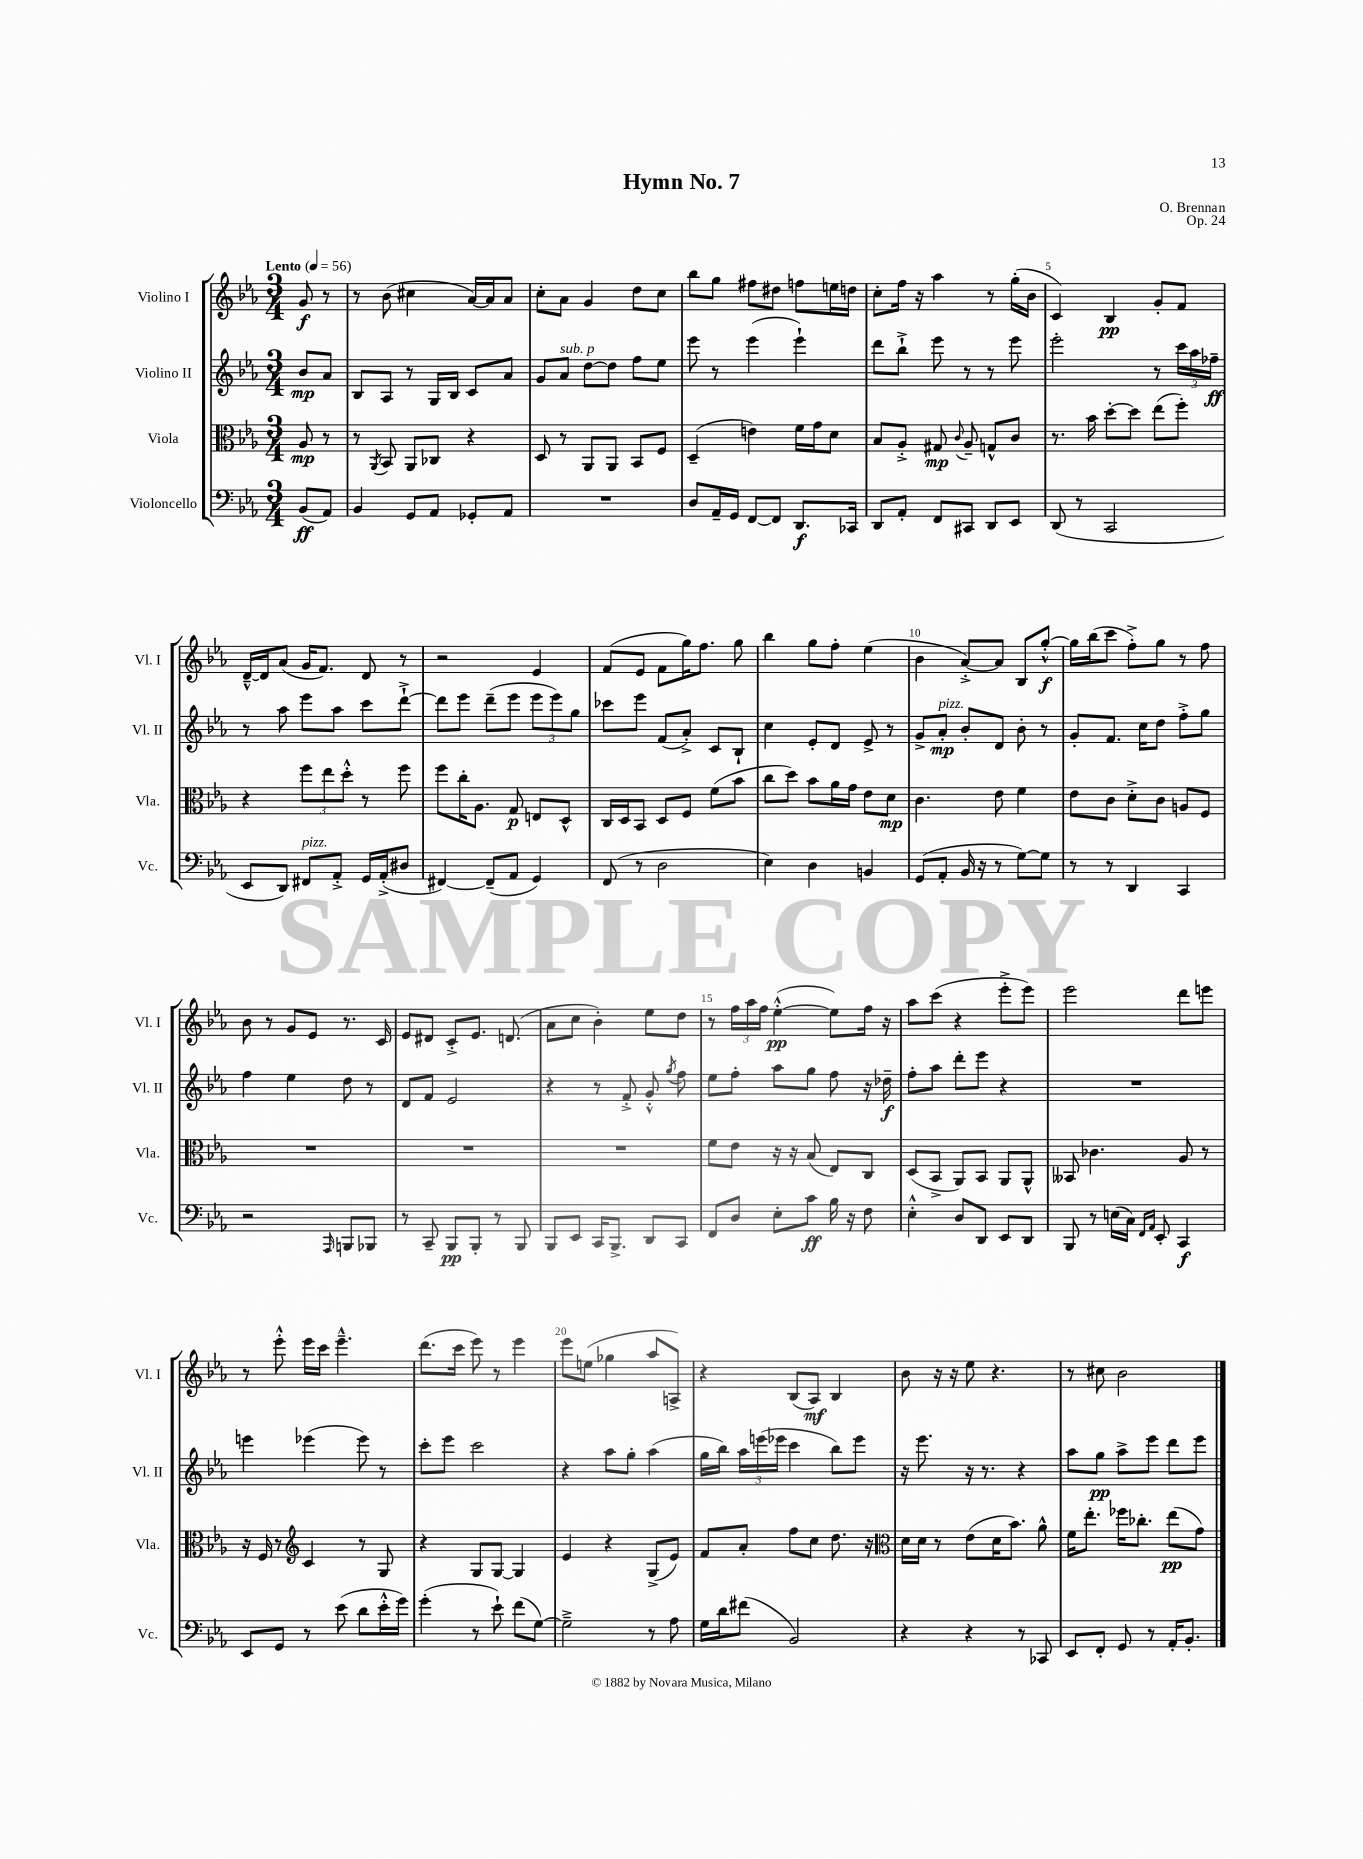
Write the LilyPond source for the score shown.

\header { title = "Hymn No. 7" composer = "O. Brennan" opus = "Op. 24" }
<<
\new StaffGroup <<
\new Staff = "s0" \with { instrumentName = "Violino I" shortInstrumentName = "Vl. I" } {
    \clef treble \key ees \major \numericTimeSignature \time 3/4 \partial 4 \tempo "Lento" 4 = 56
    \autoBeamOff g'8\f r8 |
    r8 bes'8( cis''4 aes'16[~) aes'16 aes'8] |
    c''8[-. aes'8] g'4 d''8[ c''8] |
    bes''8[ g''8] fis''8[ dis''8] f''8[ e''16 d''16] |
    c''8[-. f''16] r16 aes''4 r8 g''16[-.( bes'16] |
    c'4) bes4\pp g'8[-. f'8] |
    d'16[~---^ d'16 aes'8]( g'16[ f'8.]) d'8 r8 |
    r2 ees'4 |
    f'8[( ees'8] f'8[ g''16) f''8.] g''8 |
    bes''4 g''8[ f''8]-. ees''4( |
    bes'4 aes'8[~-.->) aes'8] bes8[ g''8]~-.-^\f |
    g''16[ bes''16( c'''8] f''8[-.->) g''8] r8 f''8 |
    bes'8 r8 g'8[ ees'8] r8. c'16 |
    ees'8[ dis'8] c'8[-.-> ees'8.] d'8.( |
    aes'8[ c''8] bes'4-.) ees''8[ d''8] |
    r8 \tuplet 3/2 { f''16[ aes''16 f''16] } ees''4~-.-^\pp( ees''8[) f''16] r16 |
    aes''8[ c'''8]( r4 ees'''8[-.-> ees'''8]) |
    ees'''2 d'''8[ e'''8] |
    r8 ees'''8-.-^ ees'''16[ c'''16] ees'''4.---^ |
    d'''8.[( c'''16] ees'''8) r8 ees'''4 |
    ees'''8[ e''8]( ges''4 aes''8[ a8]->) |
    r4 bes8[( aes8]\mf) bes4 |
    bes'8 r16 r16 ees''8 r4. |
    r8 cis''8 bes'2 \bar "|." |
}
\new Staff = "s1" \with { instrumentName = "Violino II" shortInstrumentName = "Vl. II" } {
    \clef treble \key ees \major \numericTimeSignature \time 3/4 \partial 4
    \autoBeamOff bes'8[\mp aes'8] |
    bes8[ aes8] r8 g16[ bes16] c'8[ aes'8] |
    g'8[ aes'8]^\markup { \italic "sub. p" } d''8[~ d''8] f''8[ ees''8] |
    ees'''8 r8 ees'''4( ees'''4-!) |
    d'''8[ bes''8]-!-> ees'''8 r8 r8 ees'''8 |
    ees'''2-. r8 \tuplet 3/2 { c'''16[ aes''16 fes''16]--\ff } |
    r8 aes''8 ees'''8[ aes''8] c'''8[ d'''8]~-!-> |
    d'''8[ ees'''8] d'''8[--( ees'''8] \tuplet 3/2 { ees'''8[ ees'''8) g''8] } |
    ces'''8[ ees'''8] f'8[( aes'8]-.->) c'8[ bes8]-! |
    c''4 ees'8[-. d'8] ees'8-> r8 |
    g'8[-> aes'8]-.\mp^\markup { \italic "pizz." } bes'8[-. d'8] bes'8-. r8 |
    g'8[-. f'8.] c''16[ d''8] f''8[-.-> g''8] |
    f''4 ees''4 d''8 r8 |
    d'8[ f'8] ees'2 |
    r4 r8 f'8-.-> g'8-.-^ \acciaccatura { g''8 } f''8 |
    ees''8[ f''8]-. aes''8[ g''8] f''8 r16 des''16--\f |
    f''8[-. aes''8] d'''8[-. ees'''8] r4 |
    R2. |
    e'''4 ees'''4( ees'''8) r8 |
    c'''8[-. ees'''8] c'''2 |
    r4 aes''8[ g''8]-. aes''4( |
    g''16[ bes''16]) \tuplet 3/2 { aes''16[ e'''16( ees'''16] } c'''4 bes''8[) ees'''8] |
    r16 ees'''8. r16 r8. r4 |
    aes''8[ g''8]\pp aes''8[-> ees'''8] d'''8[ ees'''8] \bar "|." |
}
\new Staff = "s2" \with { instrumentName = "Viola" shortInstrumentName = "Vla." } {
    \clef alto \key ees \major \numericTimeSignature \time 3/4 \partial 4
    \autoBeamOff aes8\mp r8 |
    r8 \acciaccatura { aes,8 } bes,8 aes,8[ ces8] r4 |
    d8 r8 aes,8[ aes,8] bes,8[ f8] |
    d4--( e'4) f'16[ g'16 d'8] |
    bes8[ aes8]-.-> gis8\mp \appoggiatura { c'8 } aes8-- g8[-^ c'8] |
    r8. bes'16 d''8[~-. d''8] ees''8[( f''8]-.) |
    r4 \tuplet 3/2 { f''8[ ees''8 d''8]-.-^ } r8 f''8 |
    f''8[ c''16-. aes8.] g8\p e8[ d8]-^ |
    c16[ d16 bes,8] d8[ f8] f'8[( bes'8] |
    c''8[ d''8]) bes'8[ aes'16 g'16] ees'8[ d'8]\mp |
    c'4. ees'8 f'4 |
    ees'8[ c'8] d'8[-.-> c'8] a8[ f8] |
    R2. |
    R2. |
    R2. |
    f'8[ ees'8] r16 r16 bes8( ees8[) c8] |
    d8[( bes,8]-> aes,8[) bes,8] aes,8[ aes,8]-^ |
    beses,8 ces'4. aes8 r8 |
    r16 f16 r8 \clef treble c'4 r8 g8 |
    r4 g8[ g8]~ g4 |
    ees'4 r4 g8[->( ees'8]) |
    f'8[ aes'8]-. f''8[ c''8] d''8. r16 |
    \clef alto d'16[ d'16] r8 ees'8[( d'16 bes'8.]) aes'8-^ |
    f'16[ ees''8.]-. fes''16[ ces''8.]-. ees''8[\pp( g'8]) \bar "|." |
}
\new Staff = "s3" \with { instrumentName = "Violoncello" shortInstrumentName = "Vc." } {
    \clef bass \key ees \major \numericTimeSignature \time 3/4 \partial 4
    \autoBeamOff bes,8[\ff( aes,8]) |
    bes,4 g,8[ aes,8] ges,8[-. aes,8] |
    R2. |
    d8[ aes,16-- g,16] f,8[~ f,8] d,8.[\f ces,16] |
    d,8[ aes,8]-. f,8[ cis,8] d,8[ ees,8] |
    d,8( r8 c,2 |
    ees,8[ d,8]) fis,8[^\markup { \italic "pizz." } aes,8]-.-> g,16[ aes,16-.->( dis8] |
    fis,4~) fis,8[--( aes,8] g,4) |
    f,8( r8 d2 |
    ees4) d4 b,4 |
    g,8[( aes,8]-. bes,16 r16 r8 g8[~) g8] |
    r8 r8 d,4 c,4 |
    r2 \grace { aes,,16 } b,,8[ bes,,8] |
    r8 c,8-- bes,,8[\pp bes,,8]-. r8 bes,,8 |
    bes,,8[ ees,8] c,16[ bes,,8.]-> d,8[ c,8] |
    f,8[ d8] ees8[-. c'8]\ff bes16 r16 f8 |
    ees4-.-^ d8[ d,8] ees,8[ d,8] |
    bes,,8 r8 e16[( c16]) \grace { f,16[ aes,16] } ees,8-. c,4\f |
    ees,8[ g,8] r8 ees'8( d'8[ ees'16-.-^ g'16]) |
    g'4-.( r8 ees'8-!) f'8[( g8]~) |
    g2---> r8 aes8 |
    g16[ d'16 fis'8]( bes,2) |
    r4 r4 r8 ces,8 |
    ees,8[ f,8]-. g,8 r8 aes,16[-. bes,8.]-. \bar "|." |
}
>>
>>
\layout { \context { \Score \override BarNumber.break-visibility = ##(#f #t #t) barNumberVisibility = #(every-nth-bar-number-visible 5) } }
